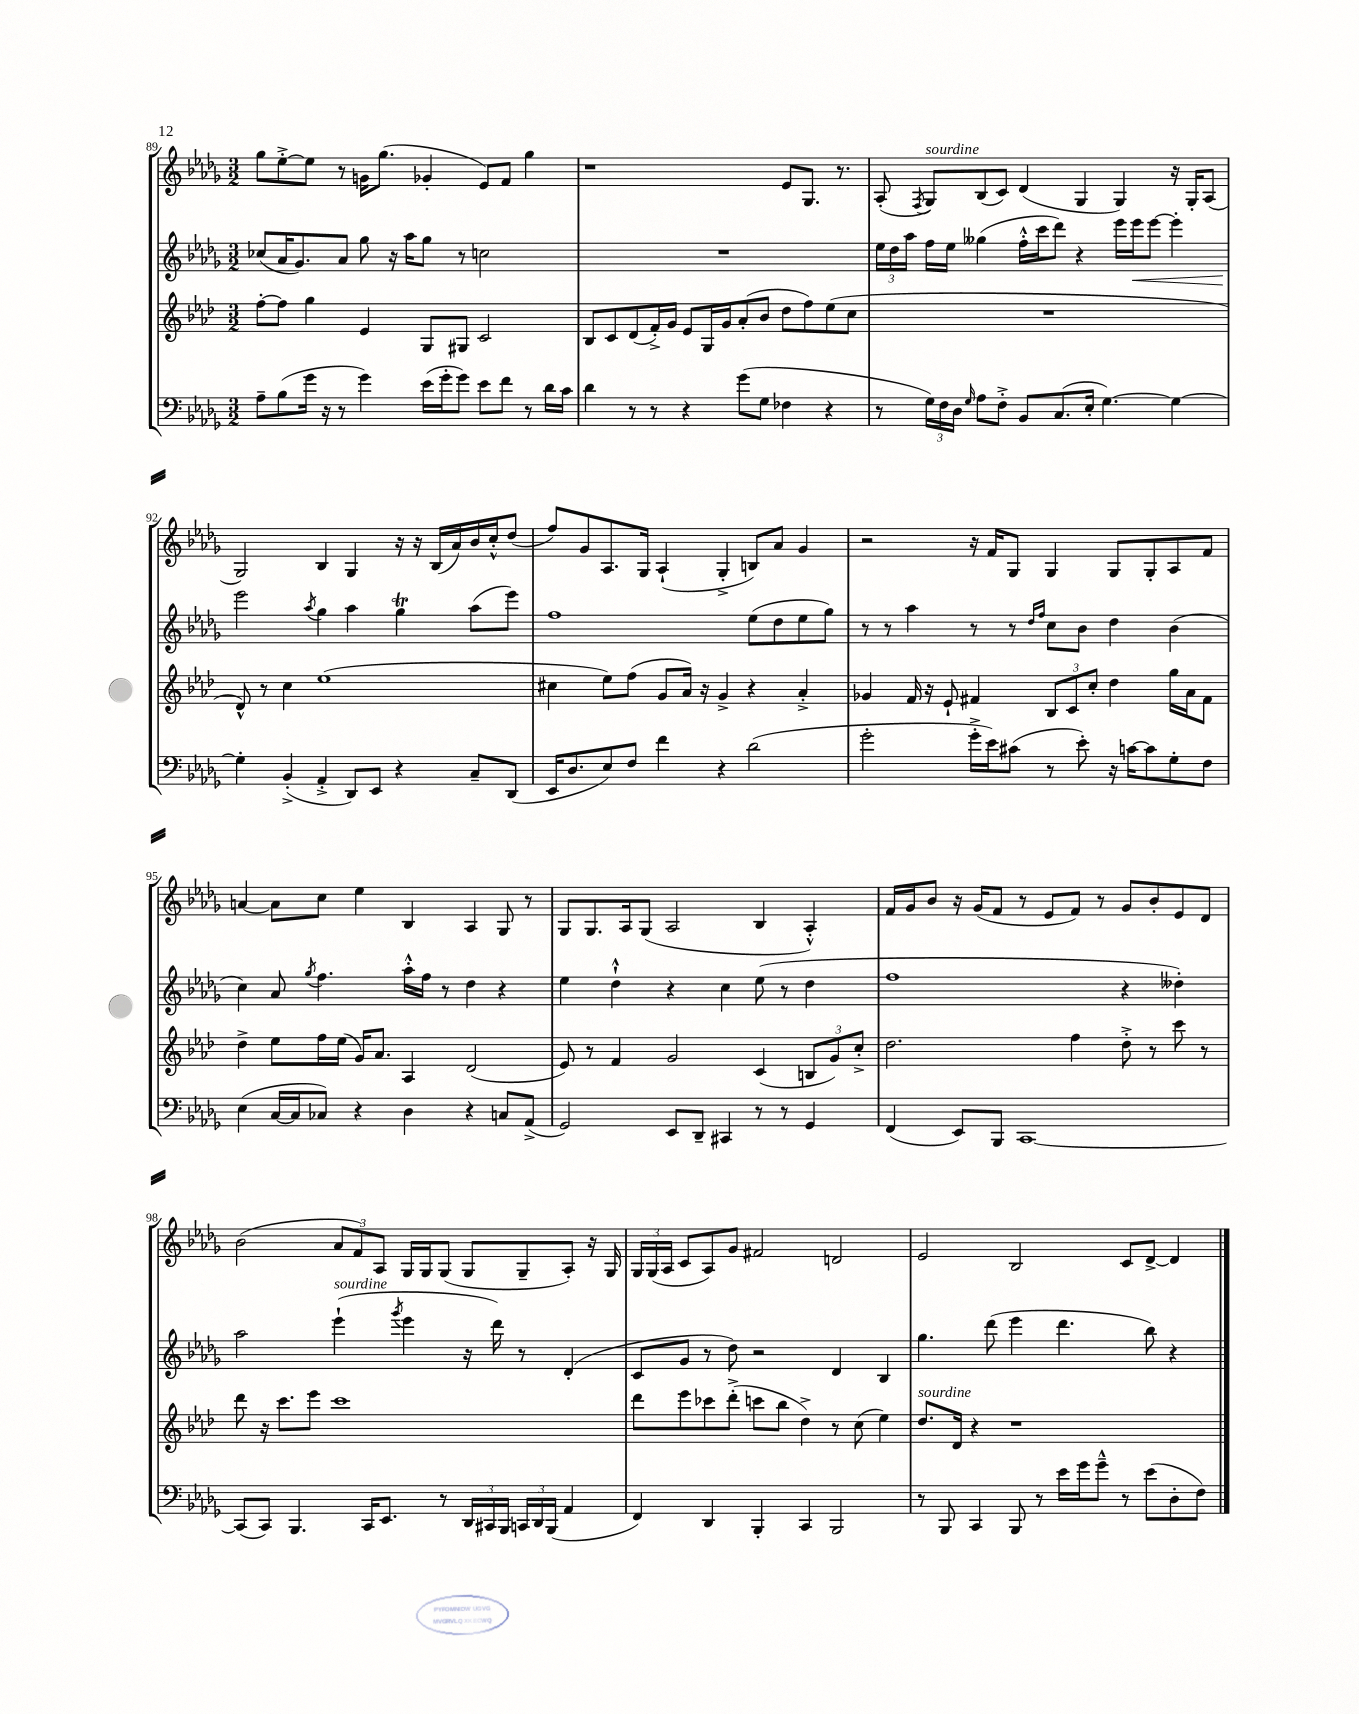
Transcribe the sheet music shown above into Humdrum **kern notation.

**kern	**kern	**kern	**dynam	**kern
*part4	*part3	*part2	*part2	*part1
*staff4	*staff3	*staff2	*staff2	*staff1
*clefF4	*clefG2	*clefG2	*	*clefG2
*k[b-e-a-d-g-]	*k[b-e-a-d-]	*k[b-e-a-d-g-]	*	*k[b-e-a-d-g-]
*M3/2	*M3/2	*M3/2	*	*M3/2
=89	=89	=89	=89	=89
8A-~\L	[8ff'\L	(8cc-X/L	.	8gg-\L
(8B-\	8ff\J]	16a-/K	.	[8ee-'^\
.	.	8.g-/)	.	.
16g-\Jk	4gg\	.	.	8ee-\J]
16r	.	.	.	.
8r	.	8a-/J	.	8r
4g-\)	4e-/	8gg-\	.	16gn\KL
.	.	.	.	(8.gg-\J
.	.	16r	.	.
.	.	16aa-\KL	.	.
(16e-\LL	8G/L	8gg-\J	.	4g-X'/
16g-'\J	.	.	.	.
8g-\J)	8G#X/J	8r	.	.
8e-\L	2c/	2ccn\	.	8e-/L)
8f\J	.	.	.	8f/J
8r	.	.	.	4gg-\
16d-\LL	.	.	.	.
16c\JJ	.	.	.	.
=90	=90	=90	=90	=90
4d-\	8B-/L	1.r	.	1r
.	8c/	.	.	.
8r	(8d-/	.	.	.
8r	16f'^/L)	.	.	.
.	16g/JJ	.	.	.
4r	8e-/L	.	.	.
.	16G/L	.	.	.
.	16g/J	.	.	.
(8g-\L	(8a-'/	.	.	.
8G-\J	8b-/J	.	.	.
4F-X\	8dd-\L	.	.	8e-/L
.	8ff\)	.	.	8.G-/J
4r	(8ee-\	.	.	.
.	.	.	.	8.r
.	8cc\J	.	.	.
=91	=91	=91	=91	=91
8r	1.r	24ee-\LL	.	(8A-'/
.	.	24dd-\	.	.
.	.	24aa-\JJ	.	.
.	.	.	.	8qF/
!	!	!	!	!LO:TX:a:i:t=sourdine
24G-\LL)	.	16ff\LL	.	8G-/L)
24F\	.	.	.	.
.	.	16ee-\JJ	.	.
24D-\JJ	.	.	.	.
16qqG-/	.	.	.	.
8A-\L	.	(4gg--X\	.	(8B-/
8F'^\J	.	.	.	8c/J)
8BB-/L	.	16ff'^^\LL	.	(4d-/
.	.	16ccc\J	.	.
(8.C/	.	8ddd-\J)	.	.
.	.	4r	.	4G-/
16E-'/Jk	.	.	.	.
[4.G-\)	.	.	.	.
.	.	16eee-\LL	.	4G-/)
!	!	!	!LO:HP:b	!
.	.	16eee-\J	<	.
.	.	[8eee-\J	.	.
4G-\_	.	4eee-'\]	.	16r
.	.	.	.	16G-'/KL
.	.	.	.	(8A-/J
!!LO:LB:g=z
=92	=92	=92	=92	=92
4G-'\]	8d-^^/)	2eee-\	.	2G-/)
.	8r	.	.	.
(4BB-'^/	4cc\	.	.	.
.	.	8qaa-/	.	.
4AA-'^/	(1ee-	4gg-\	[	4B-/
8DD-/L)	.	4aa-\	.	4G-/
8EE-/J	.	.	.	.
4r	.	4gg-T\	.	16r
.	.	.	.	16r
.	.	.	.	(16B-/LL
.	.	.	.	16a-/)
8C~/L	.	(8aa-\L	.	16b-/
.	.	.	.	16cc'^^/J
(8DD-/J	.	8eee-\J)	.	(8dd-/J
=93	=93	=93	=93	=93
16EE-/KL	4cc#X\	1ff	.	8ff/L)
8.D-/	.	.	.	.
.	.	.	.	8g-/
8E-/)	8ee-\L)	.	.	8.A-/
8F/J	(8ff\J	.	.	.
.	.	.	.	16G-/Jk
4f\	8g/L	.	.	(4A-`/
.	16a-/Jk)	.	.	.
.	16r	.	.	.
4r	4g^/	.	.	4G-'^/
(2d-\	4r	(8ee-\L	.	8Bn/L)
.	.	8dd-\	.	8a-/J
.	4a-'^/	8ee-\	.	4g-/
.	.	8gg-\J)	.	.
=94	=94	=94	=94	=94
2g-'\	4g-X/	8r	.	2r
.	.	8r	.	.
.	16f/	4aa-\	.	.
.	16r	.	.	.
.	8e-`/	.	.	.
16g-'^\LL	4f#X/	8r	.	16r
16e-\J)	.	.	.	16f/KL
(8c#X\J	.	8r	.	8G-/J
.	.	16qqdd-/LL	.	.
.	.	16qqff/JJ	.	.
8r	12B-/L	8cc\L	.	4G-/
.	12c/	.	.	.
8e-'\)	.	8b-\J	.	.
.	12cc'/J	.	.	.
16r	4dd-\	4dd-\	.	8G-/L
[16cn\KL	.	.	.	.
8c\]	.	.	.	8G-'/
8G-'\	16gg\LL	(4b-\	.	8A-/
.	16a-\J	.	.	.
8F\J	8f#\J	.	.	8f/J
!!LO:LB:g=z
=95	=95	=95	=95	=95
(4E-\	4dd-^\	4cc\)	.	[4an/
[16C/LL	8ee-\L	8a-/	.	8a\L]
16C/J]	.	.	.	.
.	.	8qgg-/	.	.
8C-X/J)	16ff\L	4.ff\	.	8cc\J
.	(16ee-\JJ	.	.	.
4r	16g/KL)	.	.	4ee-\
.	8.a-/J	.	.	.
4D-\	4A-/	16aa-'^^\LL	.	4B-/
.	.	16ff\JJ	.	.
.	.	8r	.	.
4r	(2d-/	4dd-\	.	4A-/
8Cn/L	.	4r	.	8G-/
(8AA-^/J	.	.	.	8r
=96	=96	=96	=96	=96
2GG-/)	8e-/)	4ee-\	.	8G-/L
.	8r	.	.	8.G-/
.	4f/	4dd-`^^\	.	.
.	.	.	.	16A-/k
.	.	.	.	(8G-/J
8EE-/L	2g/	4r	.	2A-/
8DD-~/J	.	.	.	.
4CC#X/	.	4cc\	.	.
8r	(4c/	(8ee-\	.	4B-/
8r	.	8r	.	.
4GG-/	12Bn/L	4dd-\	.	4A-'^^/)
.	12g/)	.	.	.
.	12cc'^/J	.	.	.
=97	=97	=97	=97	=97
(4FF/	2.dd-\	1ff	.	16f/LL
.	.	.	.	16g-/J
.	.	.	.	8b-/J
8EE-/L)	.	.	.	16r
.	.	.	.	(16g-/KL
8BBB-/J	.	.	.	8f/J
[1CC	.	.	.	8r
.	.	.	.	8e-/L
.	4ff\	.	.	8f/J)
.	.	.	.	8r
.	8dd-'^\	4r	.	8g-/L
.	8r	.	.	8b-'/
.	8ccc\	4dd--X'\)	.	8e-/
.	8r	.	.	8d-/J
!!LO:LB:g=z
=98	=98	=98	=98	=98
(8CC/L]	8ddd-\	2aa-\	.	(2b-\
8CC/J)	16r	.	.	.
.	8.ccc\L	.	.	.
4.BBB-/	.	.	.	.
.	8eee-\J	.	.	.
!	!	!LO:TX:a:i:t=sourdine	!	!
.	1ccc	(4eee-`\	.	12a-/L
.	.	.	.	12f/)
16CC/KL	.	.	.	.
.	.	.	.	12A-/J
8.EE-/J	.	.	.	.
.	.	8qggg-/	.	.
.	.	4eee-\	.	16G-/LL
.	.	.	.	16G-/J
8r	.	.	.	(8G-/J
24DD-/LL	.	16r	.	8G-/L
24CC#X/	.	.	.	.
.	.	16ddd-\)	.	.
24BBB-/JJ	.	.	.	.
24CCn/LL	.	8r	.	8G-~/
24DD-/	.	.	.	.
(24BBB-/JJ	.	.	.	.
4AA-/	.	(4d-'/	.	8A-'/J)
.	.	.	.	16r
.	.	.	.	16G-/
=99	=99	=99	=99	=99
4FF/)	8ddd-\L	8c/L	.	24G-/LL
.	.	.	.	(24G-/
.	.	.	.	24A-/JJ
.	8eee-\	8g-/J	.	8c/L
4DD-/	8ccc-X\	8r	.	8A-/)
.	(8ddd-'^\J	8dd-\)	.	8g-/J
4BBB-'/	8cccn\L	2r	.	2f#X/
.	8bb-\J	.	.	.
4CC/	4dd-^\)	.	.	.
2BBB-/	8r	4d-/	.	2dn/
.	(8cc\	.	.	.
.	4ee-\)	4B-/	.	.
=100	=100	=100	=100	=100
!	!LO:TX:a:i:t=sourdine	!	!	!
8r	8.dd-/L	4.gg-\	.	2e-/
8BBB-/	.	.	.	.
.	16d-/Jk	.	.	.
4CC/	4r	.	.	.
.	.	(8ddd-\	.	.
8BBB-/	1r	4eee-\	.	2B-/
8r	.	.	.	.
16e-\LL	.	4.ddd-\	.	.
16g-\J	.	.	.	.
8g-~^^\J	.	.	.	.
8r	.	.	.	8c/L
(8e-\L	.	8bb-\)	.	[8d-^/J
8D-'\	.	4r	.	4d-/]
8F\J)	.	.	.	.
==	==	==	==	==
*-	*-	*-	*-	*-
